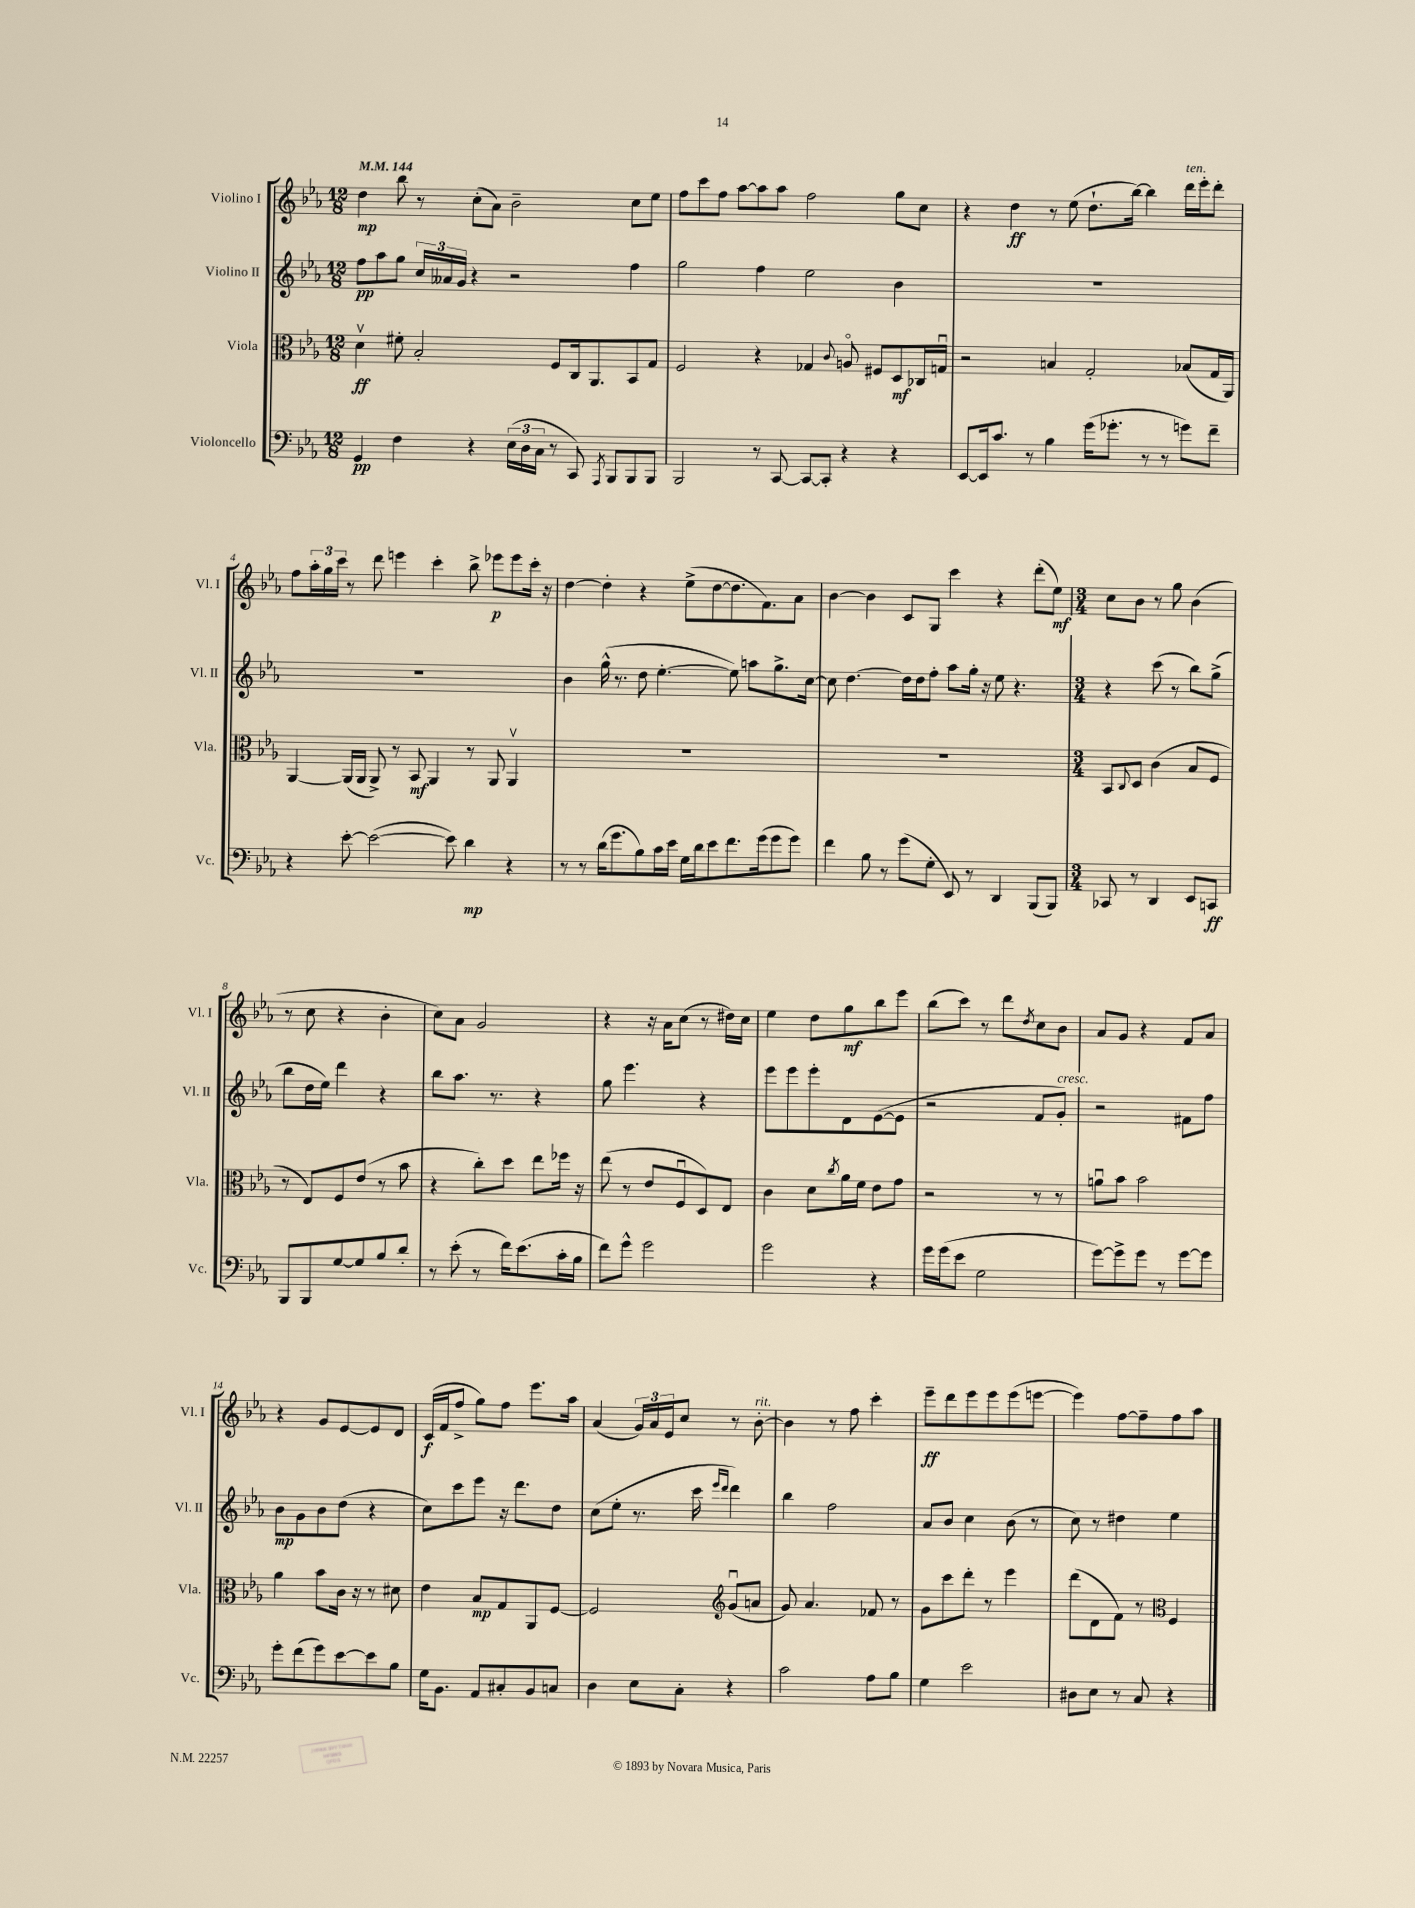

**kern	**kern	**kern	**kern
*staff4	*staff3	*staff2	*staff1
*clefF4	*clefC3	*clefG2	*clefG2
*k[b-e-a-]	*k[b-e-a-]	*k[b-e-a-]	*k[b-e-a-]
*M12/8	*M12/8	*M12/8	*M12/8
*MM144	*MM144	*MM144	*MM144
4GG	4dv	8ff	4dd
.	.	8aa-	.
4F	8f#'	8gg	8bb-
.	2B-'	24cc	8r
.	.	24a--	.
.	.	24g	.
4r	.	4r	(8cc'
.	.	.	8a-)
(24E-	.	2r	2b-~
24D	.	.	.
24C	.	.	.
8r	8F	.	.
8CC)	16C	.	.
.	8.AA-	.	.
8qAAA-	.	.	.
8BBB-	.	.	.
8BBB-	8BB-	4ff	8cc
8BBB-	8G	.	8ee-
=	=	=	=
2BBB-	2F	2gg	8ff
.	.	.	8ccc
.	.	.	8ff
.	.	.	[8aa-
8r	4r	4ff	8aa-]
[8CC	.	.	8aa-
8CC_	4G-	2ee-	2ff
8CC']	.	.	.
.	8qqc	.	.
4r	8Ao	.	.
.	8F#	.	.
4r	8D	4b-	8gg
.	16C-	.	8cc
.	16Gu	.	.
=	=	=	=
[8EE-	2r	1.r	4r
16EE-]	.	.	.
8.c	.	.	.
.	.	.	4dd
8r	.	.	.
4B-	4B	.	8r
.	.	.	(8ee-
(16g	2G'	.	8.dd`
8.g-'	.	.	.
.	.	.	[16bb-)
8r	.	.	4bb-]
8r	.	.	.
8g)	(8B-	.	16ddd
.	.	.	16eee-'
8f~	16G	.	8ddd'
.	16AA-)	.	.
=	=	=	=
4r	[4AA-	1.r	8ff
.	.	.	24aa-'
.	.	.	24gg
.	.	.	24ccc
[8e-'	(16AA-]	.	8r
.	16AA-	.	.
(2e-_	8AA-^)	.	8ddd
.	8r	.	4eee
.	8BB-	.	.
.	4AA-	.	4ccc'
8e-])	.	.	.
4d	8r	.	8bb-^
.	8AA-	.	8eee-
4r	4AA-v	.	8eee-
.	.	.	16ccc'
.	.	.	16r
=	=	=	=
8r	1.r	4b-	[4dd
8r	.	.	.
(16d	.	(16gg^^	4dd']
8.g	.	8.r	.
8B-)	.	8dd	4r
16c	.	[4.ee-'	.
16e-	.	.	.
16G	.	.	(8ee-^
16d	.	.	.
8e-	.	.	[8dd
8.f	.	8ee-])	8.dd]
.	.	8aa	.
(16g	.	.	8.f)
8g	.	8.gg^	.
8g)	.	.	8a-
.	.	[16cc	.
=	=	=	=
4f	1.r	8cc]	[4b-
.	.	[4.dd	.
8B-	.	.	4b-]
8r	.	.	.
(8g	.	16dd]	8c
.	.	16dd	.
8G'	.	8ff'	8G
8EE-)	.	8aa-	4ccc
8r	.	16gg'	.
.	.	16r	.
4DD	.	8ee-	4r
.	.	4.r	.
(8BBB-	.	.	(8ddd'
8BBB-)	.	.	8ee-)
=	=	=	=
*M3/4	*M3/4	*M3/4	*M3/4
8CC-	8BB-	4r	8cc
.	8qqC	.	.
8r	8D	.	8b-
4DD	(4c	(8ccc	8r
.	.	8r	8gg
8EE-	8B-	8bb-)	(4b-
8CC	8F	(8gg^	.
=	=	=	=
8BBB-	8r	8bb-	8r
8BBB-	8E-)	16dd	8cc
.	.	16ee-)	.
[8G	8F	4ddd	4r
8G]	(8e-	.	.
8B-	8r	4r	4b-'
8d'	8b-	.	.
=	=	=	=
8r	4r	8bb-	8cc)
(8e-'	.	8.aa-	8a-
8r	8cc')	.	2g
.	.	8.r	.
16f)	8dd	.	.
(8.e-	.	.	.
.	8ee-	4r	.
16c'	16ff-	.	.
16B-	16r	.	.
=	=	=	=
8f)	(8ee-	8gg	4r
8g^^	8r	4.eee-	.
2g	8e-	.	16r
.	.	.	16a-
.	8Fu	.	(8cc
.	8D)	4r	8r
.	8E-	.	16dd#)
.	.	.	16cc
=	=	=	=
2g	4c	8eee-	4ee-
.	.	8eee-	.
.	8d	8eee-'	8dd
.	8qcc	.	.
.	16a-	8d	8gg
.	16f	.	.
4r	8e-	([8e-	8bb-
.	8g	8e-]	8eee-
=	=	=	=
16g	2r	2r	(8bb-
(16g	.	.	.
8e-	.	.	8ccc)
2G	.	.	8r
.	.	.	8ddd
.	.	.	8qdd
.	8r	8f	8cc
.	8r	8g')	8b-
=	=	=	=
[8g)	8au	2r	8a-
8g^]	8b-	.	8g
8g	2b-	.	4r
8r	.	.	.
[8g	.	8f#	8f
8g]	.	8ff	8a-
=	=	=	=
8g'	4a-	8b-	4r
(8f	.	8g	.
8g)	8b-	8b-	8g
[8e-	16c	(8dd	[8e-
.	16r	.	.
8e-]	8r	4r	8e-]
8B-	8d#	.	8d
=	=	=	=
16G	4e-	8cc)	(16c
8.BB-	.	.	16f
.	.	8ccc	8ff^
8AA-	8B-	8eee-	8gg)
8C#'	8G	16r	8ff
.	.	8.ddd	.
8BB-	8AA-	.	8.eee-
8C	[8F	8dd	.
.	.	.	16aa-
=	=	=	=
4D	2F]	(8cc	(4a-
.	.	8ee-'	.
8E-	.	8.r	24g)
.	.	.	24a-
.	.	.	24e-
8C'	.	.	8cc
.	.	16ccc	.
*	*clefG2	*	*
.	.	16qqeee-	.
.	.	16qqddd	.
4r	(8gu	4ddd)	8r
.	8a	.	[8b-'
=	=	=	=
2c	8g)	4bb-	4b-]
.	4.a-	.	.
.	.	2ff	8r
.	.	.	8ff
8A-	8f-	.	4ccc'
8B-	8r	.	.
=	=	=	=
4G	8g	8a-	8eee-~
.	8ccc	8b-	8ddd
2e-	8ddd'	4cc	8eee-
.	8r	.	8eee-
.	4eee-	(8b-	(8eee-
.	.	8r	[8eee
=	=	=	=
8D#	(8ddd	8cc)	4eee])
8E-	8d	8r	.
8r	8f)	4dd#	[8ff
8C	8r	.	8ff~]
*	*clefC3	*	*
4r	4F	4ee-	8ff
.	.	.	8aa-
==	==	==	==
*-	*-	*-	*-
